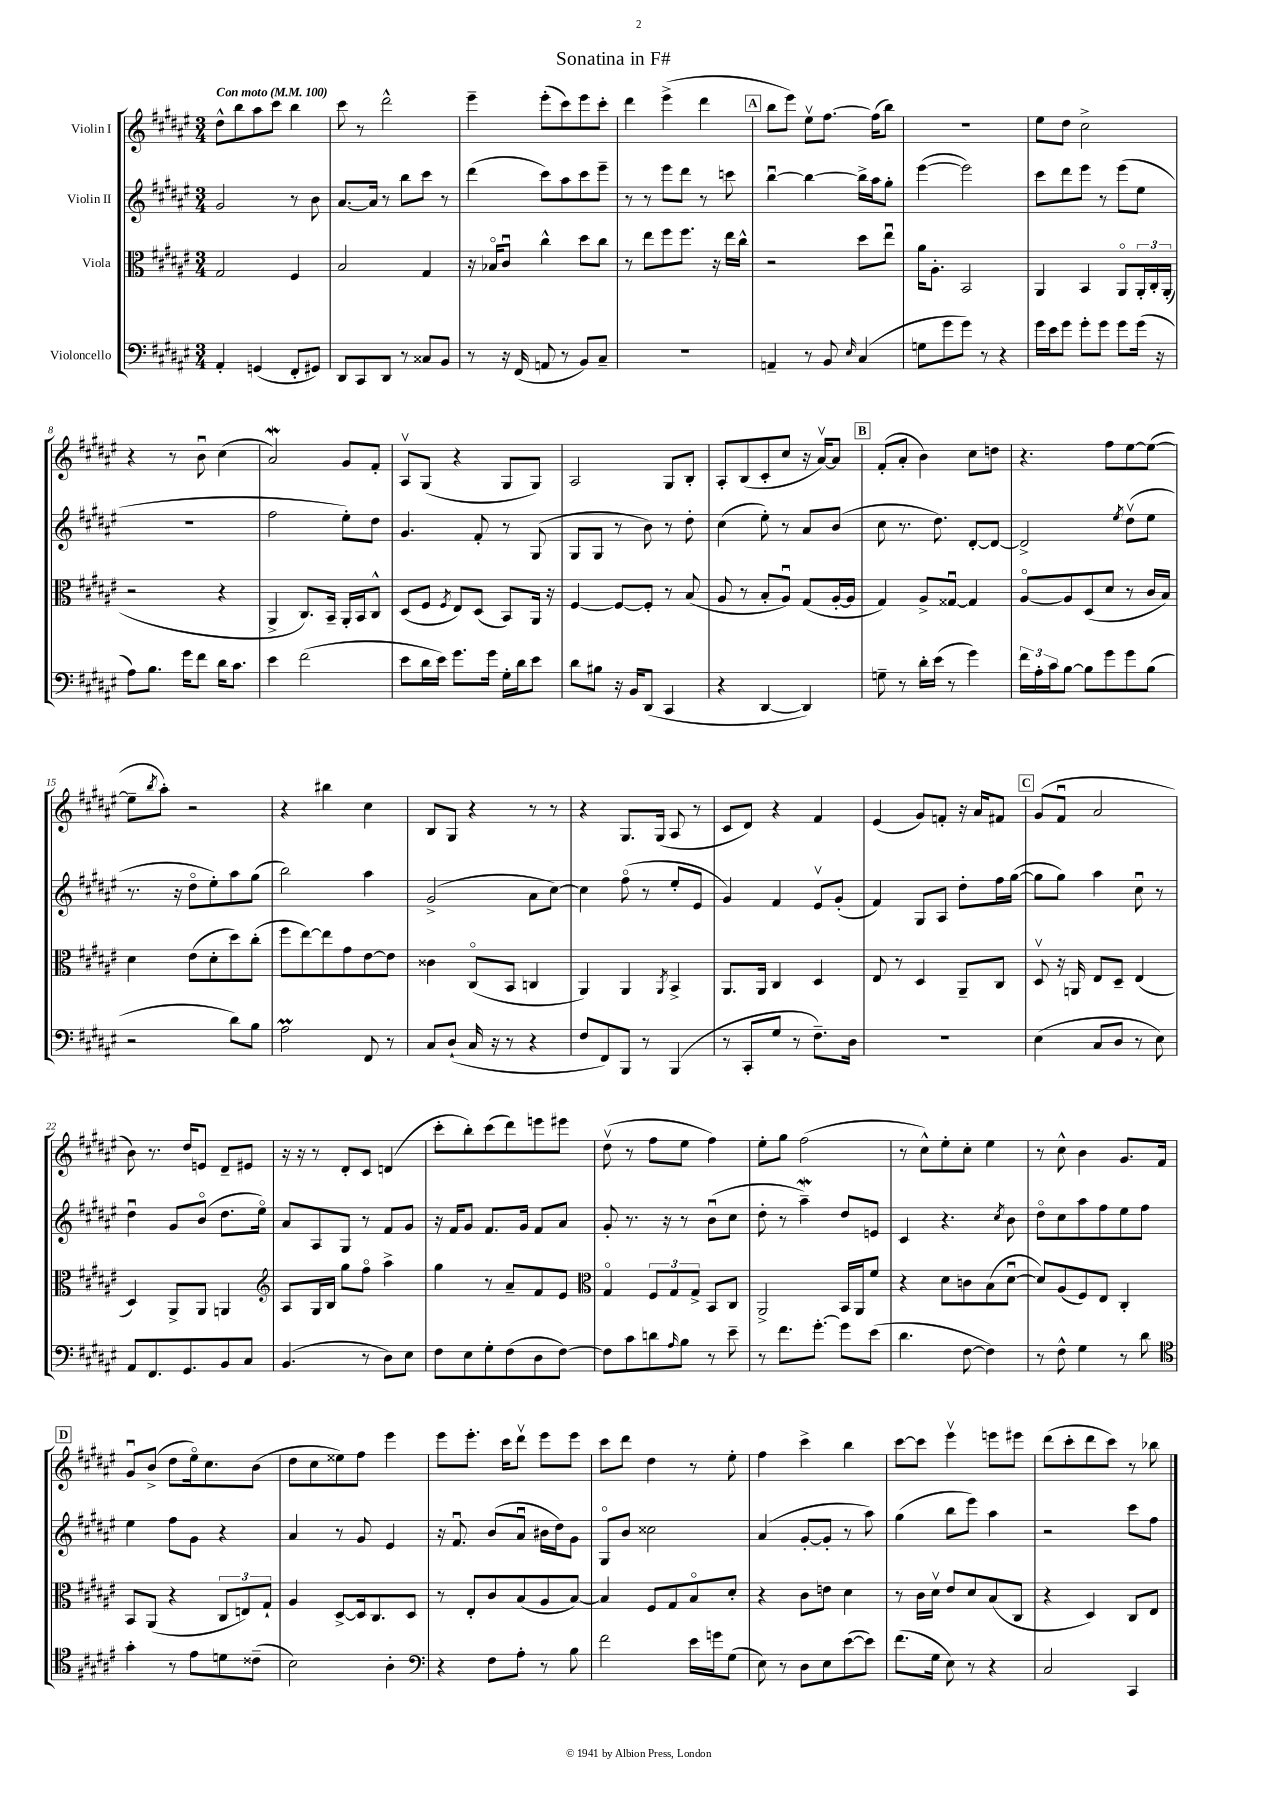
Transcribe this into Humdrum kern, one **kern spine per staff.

**kern	**kern	**kern	**kern
*staff4	*staff3	*staff2	*staff1
*clefF4	*clefC3	*clefG2	*clefG2
*k[f#c#g#d#a#e#]	*k[f#c#g#d#a#e#]	*k[f#c#g#d#a#e#]	*k[f#c#g#d#a#e#]
*M3/4	*M3/4	*M3/4	*M3/4
*MM100	*MM100	*MM100	*MM100
4AA#'/	2G#/	2g#/	8dd#^^\L
.	.	.	8bb\
(4GG/	.	.	8aa#\
.	.	.	8ccc#\J
8FF#'/L	4F#/	8r	4bb\
8GG#/J)	.	8b\	.
=	=	=	=
8DD#/L	2B/	[8.a#/L	8ccc#\
8CC#/	.	.	8r
.	.	16a#/]Jk	.
8DD#/J	.	8r	2ddd#^^\
8r	.	8bb\L	.
8C##/L	4G#/	8ccc#\J	.
8BB/J	.	8r	.
=	=	=	=
8r	16r	(4ddd#\	4eee#~\
.	16B-o/LK	.	.
16r	8c#u/J	.	.
(16FF#/	.	.	.
8AA/	4cc#^^\	8ccc#\L)	(8eee#'\L
8r	.	8aa#\	8ccc#\)
8BB/L)	8dd#\L	8ccc#\	8eee#\
8C#~/J	8cc#\J	8eee#~\J	8ccc#'\J
=	=	=	=
2.r	8r	8r	4ddd#\
.	8ee#\L	8r	.
.	8ff#\	8eee#\L	(4eee#^\
.	8.ff#\J	8ddd#\J	.
.	.	8r	4ddd#\
.	16r	.	.
.	16ee#\LL	8ccc\	.
.	16cc#^^\JJ	.	.
=	=	=	=
4AA~/	2r	[4bbu\	8bb\L
.	.	.	8eee#\J)
8r	.	4bb\_	8ee#v\L
8BB/	.	.	[8.ff#\J
16qqE#/	.	.	.
(4C#/	8dd#\L	16bb^\]LL	.
.	.	16aa#\J	(16ff#\]LK
.	8ee#u\J	8gg#'\J	8bb\J)
=	=	=	=
8G\L	16a#\LK	([4eee#\	2.r
.	8.A#'\J	.	.
8g#\	.	.	.
8g#\J)	2BB/	2eee#\])	.
8r	.	.	.
4r	.	.	.
=	=	=	=
16g#\LL	4AA#/	8ccc#\L	8ee#\L
16e#\J	.	.	.
8g#\J	.	8ddd#\	8dd#\J
8g#'\L	4BB/	8eee#\J	2cc#^\
8g#\J	.	8r	.
8g#\L	8AA#o/L	(8eee#\L	.
(16g#\Jk	24AA#'/L	8ee#\J	.
.	24C#'/	.	.
16r	.	.	.
.	(24AA#'/JJ	.	.
=	=	=	=
8A#\L)	2r	2.r	4r
8.B\J	.	.	.
.	.	.	8r
16g#\LK	.	.	.
8f#\J	.	.	8bu\
16d#\LK	4r	.	(4cc#\
8.c#\J	.	.	.
=	=	=	=
4e#\	4AA#^/	2ff#\	2a#/)
(2f#\	8.C#/L)	.	.
.	16BB~/Jk	.	.
.	16AA#'/LL	8ee#'\L)	8g#/L
.	16BB/J	.	.
.	8C#^^/J	8dd#\J	8f#'/J
=	=	=	=
8e#\L	(8D#/L	4.g#/	8A#v/L
16d#\L	8F#/J	.	(8G#/J
16e#\JJ)	.	.	.
.	8qF#/	.	.
8.g#\L	8E#/L)	.	4r
.	(8D#/J	8f#'/	.
16g#\Jk	.	.	.
16G#'\LL	8BB/L)	8r	8G#/L
16d#\J	.	.	.
8e#\J	16AA#/Jk	(8G#/	8G#/J)
.	16r	.	.
=	=	=	=
8d#\L	[4F#/	8G#/L	2A#/
8B#\J	.	8G#/J	.
16r	8F#/_L	8r	.
16BB/LK	.	.	.
(8DD#/J	8F#'/]J	8b\)	.
4CC#/	8r	8r	8G#/L
.	(8B/	8dd#'\	8B'/J
=	=	=	=
4r	8A#/	(4cc#\	8A#'/L
.	8r	.	(8B/
[4DD#/	8B'/L	8ee#'\)	8c#'/
.	8A#u/J)	8r	8cc#/J
4DD#/])	(8G#/L	8a#/L	16r
.	.	.	[16a#v/LK)
.	[16A#'/L	(8b/J	8a#/]J
.	16A#/]JJ	.	.
=	=	=	=
8G~\	4G#/)	8cc#\	(8f#'/L
8r	.	8.r	8a#'/J
16d#'\LL	8A#^/L	.	4b\)
(16e#\JJ	.	8.dd#\)	.
8r	[8G##u/J	.	.
4g#\)	4G##/]	[8d#'/L	8cc#\L
.	.	8d#/_J	8dd\J
=	=	=	=
24f#\LL	[8A#o/L	2d#^/]	4.r
24A#'\	.	.	.
24c#\J	.	.	.
[8B\J	8A#/]	.	.
8B\]L	(8D#/	.	.
8g#\	8d#/J	.	8ff#\L
.	.	8qee#/	.
8g#\	8r	(8dd#v\L	[8ee#\
(8B\J	16c#/LL	8ee#\J	(8ee#\_J
.	16B/JJ)	.	.
=	=	=	=
2r	4d#\	8.r	8ee#~\]L
.	.	.	8qbb/
.	.	.	8aa#'\J)
.	.	16r	.
.	(8e#\L	8dd#o\L	2r
.	8d#'\	8ee#'\)	.
8d#\L)	8dd#\)	8aa#\	.
8B\J	(8cc#'\J	(8gg#\J	.
=	=	=	=
2A#\	8ff#\L	2bb\)	4r
.	[8ee#\)	.	.
.	8ee#\]	.	4bb#\
.	8g#\	.	.
8FF#/	[8e#\	4aa#\	4cc#\
8r	8e#\]J	.	.
=	=	=	=
8C#/L	4c##\	(2g#^/	8B/L
(8D#`/J	.	.	8G#/J
16C#/	(8C#o/L	.	4r
16r	.	.	.
8r	8BB/J	.	.
4r	4C/	8a#\L	8r
.	.	[8cc#\J)	8r
=	=	=	=
8F#/L	4AA#/)	4cc#\]	4r
8FF#/)	.	.	.
8BBB/J	4AA#/	(8ff#o\	8.G#/L
8r	.	8r	.
.	.	.	(16G#/Jk
.	8qAA#/	.	.
(4BBB/	4BB^/	8ee#'/L	8A#/
.	.	8e#/J	8r
=	=	=	=
8r	8.AA#/L	4g#/)	8c#/L
8CC#'/L	.	.	8d#/J)
.	16AA#/Jk	.	.
8G#/J	4C#/	4f#/	4r
8r	.	.	.
8.F#~\L)	4D#/	8e#v/L	4f#/
.	.	(8g#'/J	.
16D#\Jk	.	.	.
=	=	=	=
2.r	8E#/	4f#/)	(4e#/
.	8r	.	.
.	4D#/	8G#/L	8g#/L)
.	.	8A#/J	8f'/J
.	8AA#~/L	8dd#'\L	16r
.	.	.	16a#/LK
.	8C#/J	16ff#\L	8f#/J
.	.	([16gg#\JJ	.
=	=	=	=
(4E#\	8D#v/	8gg#\]L	(8g#/L
.	16r	8gg#\J)	8f#u/J
.	16AA/	.	.
8C#/L	8E#/L	4aa#\	2a#/
8D#/J	8D#~/J	.	.
8r	(4E#/	8cc#u\	.
8E#\)	.	8r	.
=	=	=	=
8AA#/L	4D#/)	4dd#u\	8b\)
8.FF#/	.	.	8.r
.	8AA#^/L	8g#/L	.
8.GG#/	.	.	16dd#/LK
.	8AA#/J	(8bo/J	8e/J
8BB/	4AA/	8.dd#\L	8d#~/L
8C#/J	.	.	8e#/J
.	.	16ee#o\Jk)	.
=	=	=	=
*	*clefG2	*	*
(4.BB/	8A#/L	8a#/L	16r
.	.	.	16r
.	16G#/L	8A#/	8r
.	16B/JJ	.	.
.	8gg#\L	8G#/J	8d#'/L
8r	8ff#o\J	8r	8c#/J
8D#\L)	4aa#^\	8f#/L	(4d/
8E#\J	.	8g#/J	.
=	=	=	=
8F#\L	4gg#\	16r	8ccc#'\L
.	.	16f#/LK	.
8E#\	.	8g#/J	8bb'\)
8G#'\	8r	8.f#/L	(8ccc#\
(8F#\	8a#~/L	.	8ddd#\)
.	.	16g#/Jk	.
8D#\	8f#/	8f#/L	8eee\
[8F#\J)	8e#/J	8a#/J	8eee#\J
=	=	=	=
*	*clefC3	*	*
8F#\]L	4G#o/	8g#'/	(8dd#v\
8c#\	.	8.r	8r
8d\	12F#/L	.	8ff#\L
.	.	16r	.
.	12G#/	.	.
16qqA#/	.	.	.
8B\J	.	8r	8ee#\J
.	12G#^/J	.	.
8r	8BB/L	(8bu\L	4ff#\)
8e#~\	8C#/J	8cc#\J	.
=	=	=	=
8r	2AA#^/	8dd#'\	8ee#'\L
8.f#\L	.	8r	8gg#\J
.	.	4aa#~\)	(2ff#\
[8.g#'\J	.	.	.
8g#\]L	16BB/LL	8dd#/L	.
.	16AA#/J	.	.
(8e#\J	8f#/J	8e/J	.
=	=	=	=
4.d#\	4r	4c#/	8r
.	.	.	8cc#^^\L)
.	8d#\L	4.r	8ee#'\
[8F#\	8c\	.	8cc#'\J
4F#\])	(8B\	.	4ee#\
.	.	8qcc#/	.
.	[8d#u\J	8b\	.
=	=	=	=
8r	8d#/]L)	8dd#o\L	8r
8F#^^\	(8A#/	8cc#\	8cc#^^\
4G#\	8F#/)	8aa#\	4b\
.	8E#/J	8ff#\	.
8r	4C#'/	8ee#\	8.g#/L
8d#\	.	8ff#\J	.
.	.	.	16f#/Jk
=	=	=	=
*clefC4	*	*	*
4g#'\	8BB/L	4ee#\	8g#u/L
.	(8AA#/J	.	(8b^/J
8r	4r	8ff#\L	8dd#\L
8e#\L	.	8g#\J	16ee#o\k)
.	.	.	8.cc#\
8d\	12C#/L	4r	.
.	12E/)	.	.
(8c##~\J	.	.	(8b\J
.	12G#`/J	.	.
=	=	=	=
2B\)	4A#/	4a#/	8dd#\L
.	.	.	8cc#\
.	[8D#^/L	8r	8ee##\)
.	16D#/]k	8g#/	8ff#\J
.	8.C#/	.	.
4A#'\	.	4e#/	4eee#\
.	8D#/J	.	.
=	=	=	=
*clefF4	*	*	*
4r	8r	16r	8eee#\L
.	.	8.f#u/	.
.	8E#'/L	.	8.eee#'\J
8F#\L	8c#/	(8b/L	.
.	.	.	16ccc#\LK
8A#'\J	(8B/	8a#u/J	8ddd#v\J
8r	8A#/	16b#\LL	8eee#\L
.	.	16dd#\J)	.
8B\	[8B/J)	8g#\J	8eee#\J
=	=	=	=
2f#\	4B/]	8G#o/L	8ccc#\L
.	.	8b/J	8ddd#\J
.	8F#/L	2cc##\	4dd#\
.	8G#/	.	.
16e#\LL	8Bo/	.	8r
16g\J	.	.	.
(8G#\J	8d#'/J	.	8ee#'\
=	=	=	=
8E#\)	4r	(4a#/	4ff#\
8r	.	.	.
8D#\L	8c#\L	[8g#'/L	4ccc#^\
8E#\	8e\J	8g#'/]J	.
([8e#\	4d#\	8r	4bb\
8e#\]J)	.	8aa#\)	.
=	=	=	=
(8.f#\L	8r	(4gg#\	[8ccc#\L
.	16c#\LL	.	8ccc#\]J
16G#\Jk	16d#v\JJ	.	.
8E#\)	8e#/L	8bb\L	4eee#v\
8r	8d#/	8eee#\J)	.
4r	(8B/	4aa#\	8eee\L
.	8C#/J	.	8eee#\J
=	=	=	=
2C#/	4r	2r	(8ddd#\L
.	.	.	8ccc#'\
.	4D#/)	.	8ddd#\
.	.	.	8ccc#\J)
4CC#/	8C#/L	8ccc#\L	8r
.	8E#/J	8ff#\J	8bb-\
==	==	==	==
*-	*-	*-	*-
